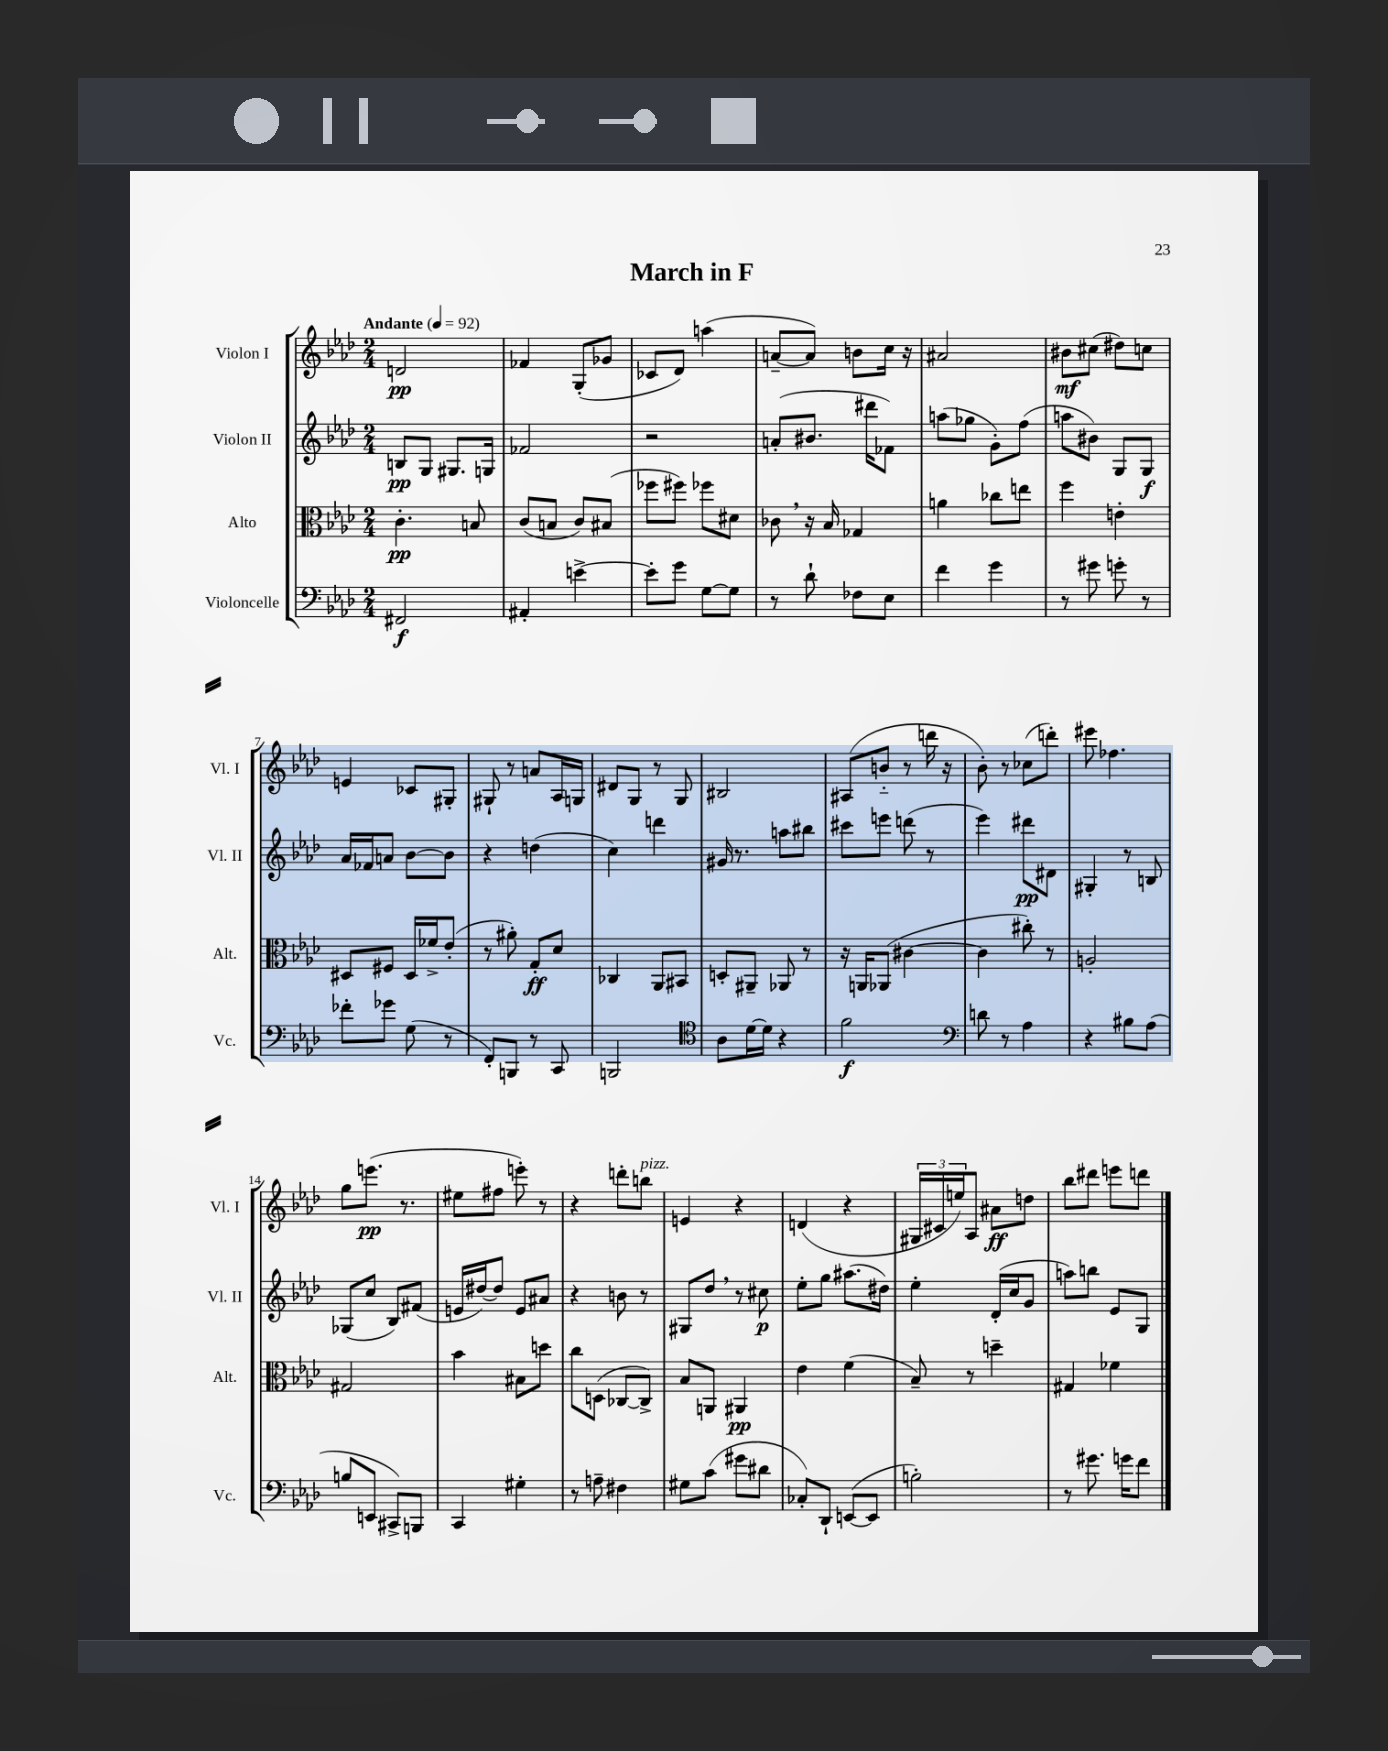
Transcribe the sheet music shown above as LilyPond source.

\header { title = "March in F" }
<<
\new StaffGroup <<
\new Staff = "s0" \with { instrumentName = "Violon I" shortInstrumentName = "Vl. I" } {
    \clef treble \key aes \major \numericTimeSignature \time 2/4 \tempo "Andante" 4 = 92
    d'2\pp |
    fes'4 g8-.( ges'8 |
    ces'8 des'8) a''4( |
    a'8~-- a'8) b'8 c''16 r16 |
    ais'2 |
    bis'8\mf cis''8( dis''8) c''8 |
    e'4 ces'8 gis8-. |
    gis8-! r8 a'8 aes16 g16 |
    dis'8 g8 r8 g8 |
    bis2 |
    ais8( b'8-_ r8 d'''16 r16 |
    bes'8-.) r8 ces''8( d'''8-.) |
    eis'''8 fes''4. |
    g''8 e'''8.\pp( r8. |
    eis''8 fis''8 e'''8-.) r8 |
    r4 d'''8-. b''8^\markup { \italic "pizz." } |
    e'4 r4 |
    d'4( r4 |
    \tuplet 3/2 { gis16 cis'16 e''16) } aes8 ais'8\ff d''8 |
    bes''8 dis'''8 e'''8 d'''8 \bar "|." |
}
\new Staff = "s1" \with { instrumentName = "Violon II" shortInstrumentName = "Vl. II" } {
    \clef treble \key aes \major \numericTimeSignature \time 2/4
    b8\pp g8 gis8. g16 |
    fes'2 |
    r2 |
    a'8-.( bis'8. dis'''16 fes'8) |
    a''8( ges''8 g'8-.) f''8( |
    a''8 bis'8) g8 g8\f |
    aes'16 fes'16 a'8 bes'8~ bes'8 |
    r4 d''4( |
    c''4) d'''4 |
    gis'16 r8. a''8 bis''8 |
    cis'''8 e'''8 d'''8( r8 |
    ees'''4) dis'''8\pp dis'8 |
    gis4-. r8 b8 |
    ges8( c''8 bes8) fis'8( |
    e'16 dis''16~) dis''8 e'8 ais'8 |
    r4 b'8 r8 |
    gis8 des''8 \breathe r8 cis''8\p |
    ees''8-. g''8 ais''8.( dis''16) |
    ees''4-. des'16-.( c''16 g'8 |
    a''8) b''8 ees'8 g8 \bar "|." |
}
\new Staff = "s2" \with { instrumentName = "Alto" shortInstrumentName = "Alt." } {
    \clef alto \key aes \major \numericTimeSignature \time 2/4
    c'4.-.\pp b8 |
    c'8( b8 c'8) bis8( |
    fes''8 fis''8) fes''8 dis'8 |
    ces'8 \breathe r16 bes16 ges4 |
    a'4 ces''8 e''8 |
    f''4 e'4-. |
    dis8 fis8 dis16 fes'16-> ees'8-.( |
    r8 ais'8-.) g8-.\ff des'8 |
    ces4 aes,8 bis,8 |
    d8-. ais,8-- aes,8 r8 |
    r16 a,16 aes,8( cis'4~ |
    cis'4 cis''8-.) r8 |
    a2-. |
    gis2 |
    bes'4 bis8 d''8 |
    c''8 d8( ces8~ ces8->) |
    bes8 a,8 ais,4\pp |
    ees'4 f'4( |
    bes8--) r8 d''4-- |
    gis4 fes'4 \bar "|." |
}
\new Staff = "s3" \with { instrumentName = "Violoncelle" shortInstrumentName = "Vc." } {
    \clef bass \key aes \major \numericTimeSignature \time 2/4
    fis,2\f |
    ais,4-. e'4~-> |
    e'8-. g'8 g8~ g8 |
    r8 des'8-! fes8 ees8 |
    f'4 g'4 |
    r8 gis'8 g'8-. r8 |
    fes'8-. ges'8 g8( r8 |
    f,8-.) b,,8 r8 c,8 |
    b,,2 |
    \clef tenor aes8 des'16~ des'16 r4 |
    f'2\f |
    \clef bass d'8 r8 aes4 |
    r4 bis8 aes8( |
    b8 e,8 cis,8->) b,,8 |
    c,4 gis4-. |
    r8 a8-- fis4 |
    gis8 c'8( gis'8 dis'8 |
    ces8-.) des,8-! e,8~( e,8 |
    b2-.) |
    r8 gis'8. g'16 f'8 \bar "|." |
}
>>
>>
